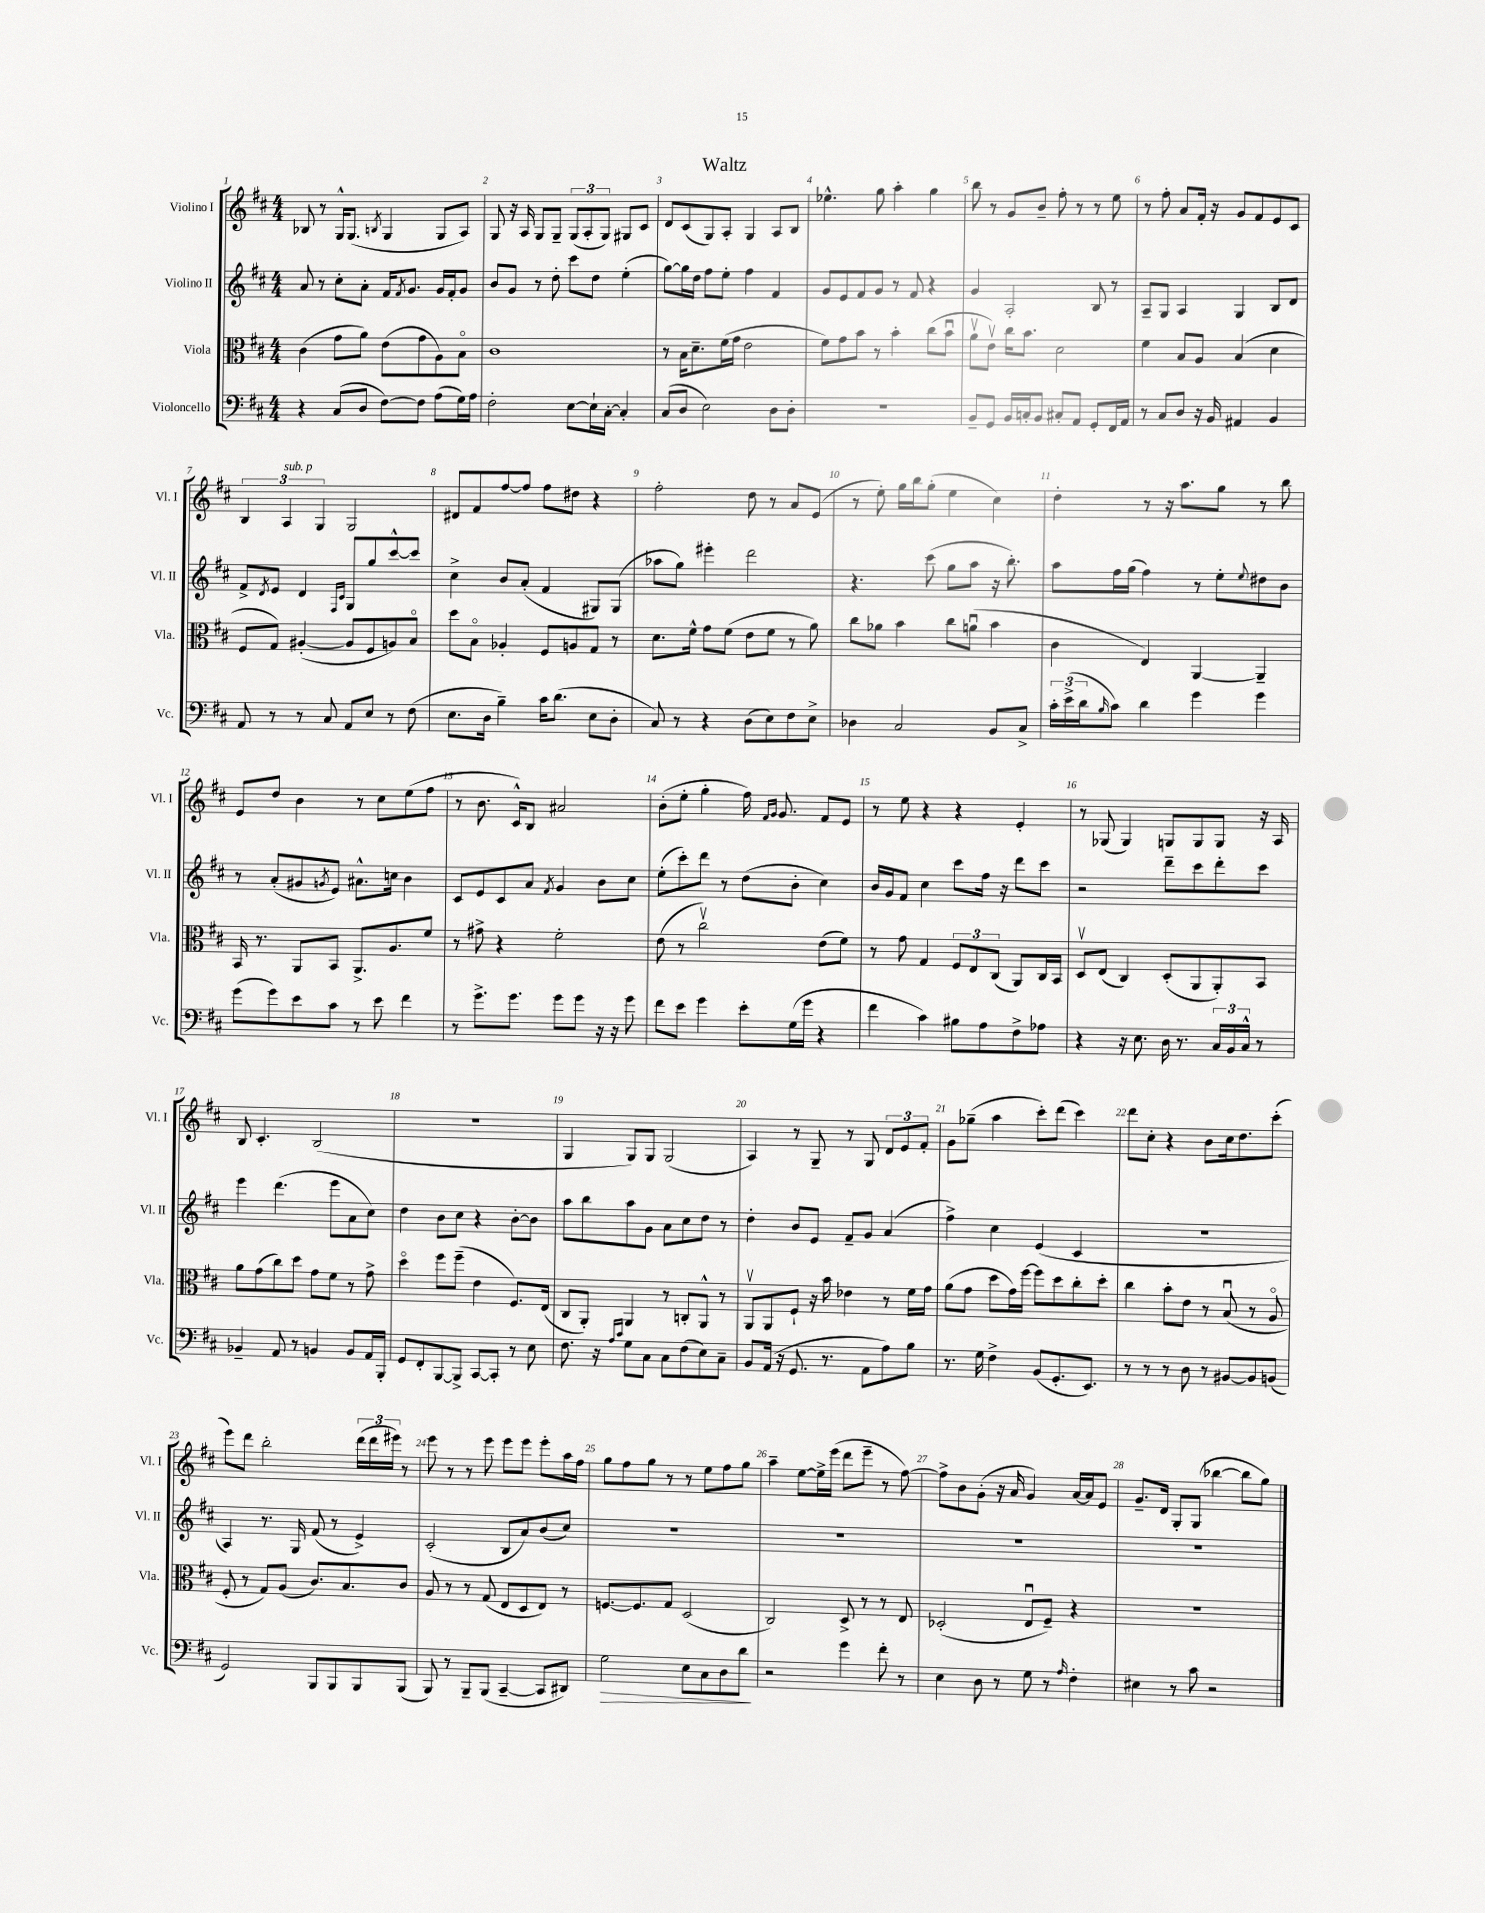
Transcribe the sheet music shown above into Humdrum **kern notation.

**kern	**kern	**kern	**kern
*staff4	*staff3	*staff2	*staff1
*clefF4	*clefC3	*clefG2	*clefG2
*k[f#c#]	*k[f#c#]	*k[f#c#]	*k[f#c#]
*M4/4	*M4/4	*M4/4	*M4/4
4r	(4c#	8a	8B-
.	.	8r	8r
(8C#	8g	8cc#'	16G^^
.	.	.	(8.G
8D	8a)	8a'	.
.	.	.	8qB
[8F#)	(8e	16f#	4G
.	.	8qf#	.
.	.	8.g	.
8F#]	8g	.	.
(8A	8A)	16g	8G
.	.	16f#'	.
16G)	8Bo	8g	8A)
16A	.	.	.
=	=	=	=
2F#'	1c#	8b	8G
.	.	8g	16r
.	.	.	16A
.	.	8r	8G
.	.	8dd'	8G~
[8E	.	8ccc#	(12G
.	.	.	12A'
16E`]	.	8dd	.
.	.	.	12G)
[16C#'	.	.	.
4C#']	.	(4ee'	8G#
.	.	.	8c#
=	=	=	=
(8C#	8r	[8gg)	8d
8D	16B	16gg]	(8c#
.	8.d~	16dd	.
2E)	.	8ff#	8G)
.	(16f#	8ee'	8A'
.	16g	.	.
.	2e	4ff#	4G
8D	.	4f#	8A
8D'	.	.	8B
=	=	=	=
1r	8f#)	8g	4.ee-^^
.	8g	8e	.
.	8b	8f#	.
.	8r	8g	8gg
.	4b'	8r	4aa'
.	.	8f#	.
.	(8cc#	4r	4gg
.	8bu	.	.
=	=	=	=
8BB~	8av	4g	8bb
8GG	8ev)	.	8r
16BB	16cc#	2A'	8g
16C'	8.b	.	.
8BB	.	.	8b~
8C#'	2d	.	8ff#'
8AA	.	.	8r
8GG'	.	8B	8r
16FF#	.	8r	8ee
16AA	.	.	.
=	=	=	=
8r	4f#	8A~	8r
8C#	.	8G	8ff#'
8D	8B	4A	8a
16r	8A	.	16f#'
16BB	.	.	16r
4AA#	(4B	4G	8g
.	.	.	8f#
4BB	4d	8B	8e
.	.	8d	8c#
=	=	=	=
8AA	8F#	8f#^	6B
.	.	8qd	.
8r	8G)	8e	.
.	.	.	6A
8r	([4A#'	4d	.
.	.	.	6G
8C#	.	.	.
.	.	16qqF#	.
.	.	16qqc#	.
8AA	8A#]	8G	2G
8E	8F#	8gg	.
8r	8A)	[8ccc#^^	.
(8F#	8Bo	8ccc#]	.
=	=	=	=
8.E	8dd	4cc#^	8d#
.	8Bo	.	8f#
16D	.	.	.
4B~)	4A-'	8b	[8ff#
.	.	(8a'	8ff#]
16c#	8F#	4f#	8ff#
(8.d	.	.	.
.	8A	.	8dd#
8E	8G	8G#)	4r
8D'	8r	(8G#	.
=	=	=	=
8C#)	8.d	8aa-	2ff#'
8r	.	8gg)	.
.	16f#^^	.	.
4r	8g	4eee#'	.
.	(8f#	.	.
(8D	8e	2ddd	8dd
8E)	8f#	.	8r
8F#	8r	.	8a
8E^	8a)	.	(8e
=	=	=	=
4D-	8cc#	4.r	8r
.	8a-	.	8ee')
2C#	4b	.	16gg
.	.	.	16bb
.	.	(8ccc#	(8gg'
.	8cc#	8gg	4ee
.	(8au	8aa	.
8BB	4b	16r	4cc#)
.	.	8.bb')	.
8C#^	.	.	.
=	=	=	=
24c#'	4c#	8aa	4dd'
(24e^	.	.	.
24d	.	.	.
16qqB	.	.	.
8c#)	.	16ff#	.
.	.	(16gg	.
4d	4E)	4ff#)	8r
.	.	.	16r
.	.	.	8.aa
4g	[4AA	8r	.
.	.	8ee'	8gg
.	.	8qqee	.
4g	4AA~]	8dd#	8r
.	.	8b	8bb
=	=	=	=
(8g	16BB	8r	8e
.	8.r	.	.
8g)	.	(8a'	8dd
8e	8AA	8g#	4b
.	.	8qg	.
8c#	8BB	8e)	.
8r	8.AA^	8.a#^^	8r
8e	.	.	8cc#
.	8.A	16cc	.
4f#	.	4b	(8ee
.	8f#	.	8ff#
=	=	=	=
8r	8r	8c#	8r
8.g^	8g#^	8e	8.b
.	4r	8c#	.
8.g	.	.	16c#^^)
.	.	8a	8B
.	.	8qf#	.
8g	2f#'	4g	2a#
8g	.	.	.
16r	.	8b	.
16r	.	.	.
8g	.	8cc#	.
=	=	=	=
8f#	(8e	(8ee'	(8b'
8e	8r	8ccc#')	8ee'
4g	2cc#v)	8ddd	4gg'
.	.	8r	.
8e'	.	(8dd	16ff#)
.	.	.	16qqf#
.	.	.	16qqg
.	.	.	8.g
(16G	.	8b'	.
16g	.	.	.
4r	(8e	4cc#)	8f#
.	8f#)	.	8e
=	=	=	=
4f#	8r	16b	8r
.	.	16g	.
.	8g	8f#	8ee
4c#)	4G	4cc#	4r
8B#	12F#	8ccc#	4r
.	12E	.	.
8A	.	16ff#	.
.	(12C#	.	.
.	.	16r	.
8F#^	8AA)	8ddd	4e'
8A-	16C#	8ccc#	.
.	16BB	.	.
=	=	=	=
4r	8Dv	2r	8r
.	(8E	.	(8G-
16r	4C#)	.	4G-)
8.E	.	.	.
16D	(8D'	8ddd~	8G
8.r	.	.	.
.	8AA	8ccc#	8G
24C#	8AA')	8ddd'	8G
24BB	.	.	.
24C#^^	.	.	.
8r	8BB	8ccc#	16r
.	.	.	16A
=	=	=	=
4BB-~	8a	4eee	8B
.	(8g	.	4.c#'
8AA	8cc#)	(4.ddd	.
8r	8dd	.	.
4BB	8g	.	(2B
.	8f#	8eee	.
8BB	8r	8a	.
16AA	8g^	8cc#)	.
16BBB'	.	.	.
=	=	=	=
8GG	4ddo	4dd	1r
8FF#'	.	.	.
[8BBB	8ff#	8b	.
8BBB^]	(8ff#~	8cc#	.
[8CC#	4e	4r	.
8CC#']	.	.	.
8r	8.F#)	[8b'	.
8E	.	8b]	.
.	(16E	.	.
=	=	=	=
8.F#	8C#	8aa	4G
.	8AA')	8bb	.
16r	.	.	.
16qqA	.	.	.
16qqc#	.	.	.
8G	4AA	8aa	8G)
8C#	.	8g	8G
8C#	8r	8a	(2G
(8F#	8C'	8cc#	.
8E)	8AA^^	8dd	.
8C#~	8r	8r	.
=	=	=	=
8BB	8AAv	4dd'	4A)
(16AA	8AA	.	.
16r	.	.	.
8.GG	8F#`	8b	8r
.	16r	8e	8G~
8.r	16b	.	.
.	4e-	8f#~	8r
8AA	.	8g	8G
8A)	8r	(4a	12d
.	.	.	12e
8B	16f#	.	.
.	.	.	12f#'
.	16g	.	.
=	=	=	=
8.r	(8a	4ff#^)	8g
.	8g	.	(8gg-~
16G	.	.	.
4F#^	8dd	4cc#	4aa
.	16g)	.	.
.	[16ff#	.	.
(8BB	8ff#]	(4e	8ccc#')
8.GG'	8dd	.	(8ddd
.	8cc#'	4c#	4ccc#)
8.EE)	.	.	.
.	8dd'	.	.
=	=	=	=
8r	4cc#	1r	8ddd
8r	.	.	8cc#'
8r	8b'	.	4r
8D	8e	.	.
8r	8r	.	8b
[8BB#	(8Bu	.	16cc#
.	.	.	8.dd
8BB#]	8r	.	.
(8BB	8Ao	.	(8ccc#'
=	=	=	=
2GG)	8F#'	4A)	8eee)
.	8r	.	8ddd
.	8G)	8.r	2bb'
.	(8A	.	.
.	.	16G	.
8BBB	8.c#)	(8f#	.
8BBB	.	8r	.
.	8.B	.	.
8BBB	.	4e^)	(24ddd
.	.	.	24ddd
.	.	.	24eee#)
(8BBB	8c#	.	8r
=	=	=	=
8BBB)	8A	(2c#'	8eee
8r	8r	.	8r
8BBB~	8r	.	8r
(8BBB	(8G	.	8eee
[4CC#~	8E	8B	8eee
.	8D	8a)	8eee
8CC#]	8E)	(8b	8eee'
8DD#)	8r	8cc#)	16aa
.	.	.	16ff#
=	=	=	=
2G	[8.F	1r	8gg
.	.	.	8ff#
.	8.F]	.	.
.	.	.	8gg
.	8G	.	8r
8E	(2D	.	8r
8C#	.	.	8ee
8D	.	.	8ff#
8d	.	.	8gg
=	=	=	=
2r	2C#)	1r	4aa~
.	.	.	[8ee
.	.	.	16ee^]
.	.	.	(16eee
4g	8D^	.	8ddd
.	8r	.	8eee~
8f#'	8r	.	8r
8r	8E	.	[8ff#)
=	=	=	=
4E	(2D-'	1r	8ff#^]
.	.	.	8b
8D	.	.	(8g'
8r	.	.	16r
.	.	.	16a
8G	8Eu	.	4g)
8r	8F#~)	.	.
16qqA	.	.	.
4F#'	4r	.	[16a
.	.	.	16a]
.	.	.	8e
=	=	=	=
4E#	1r	1r	8.g~
.	.	.	16d
8r	.	.	8G'
8c#	.	.	(8G
2r	.	.	[4bb-
.	.	.	8bb-]
.	.	.	8gg)
==	==	==	==
*-	*-	*-	*-
